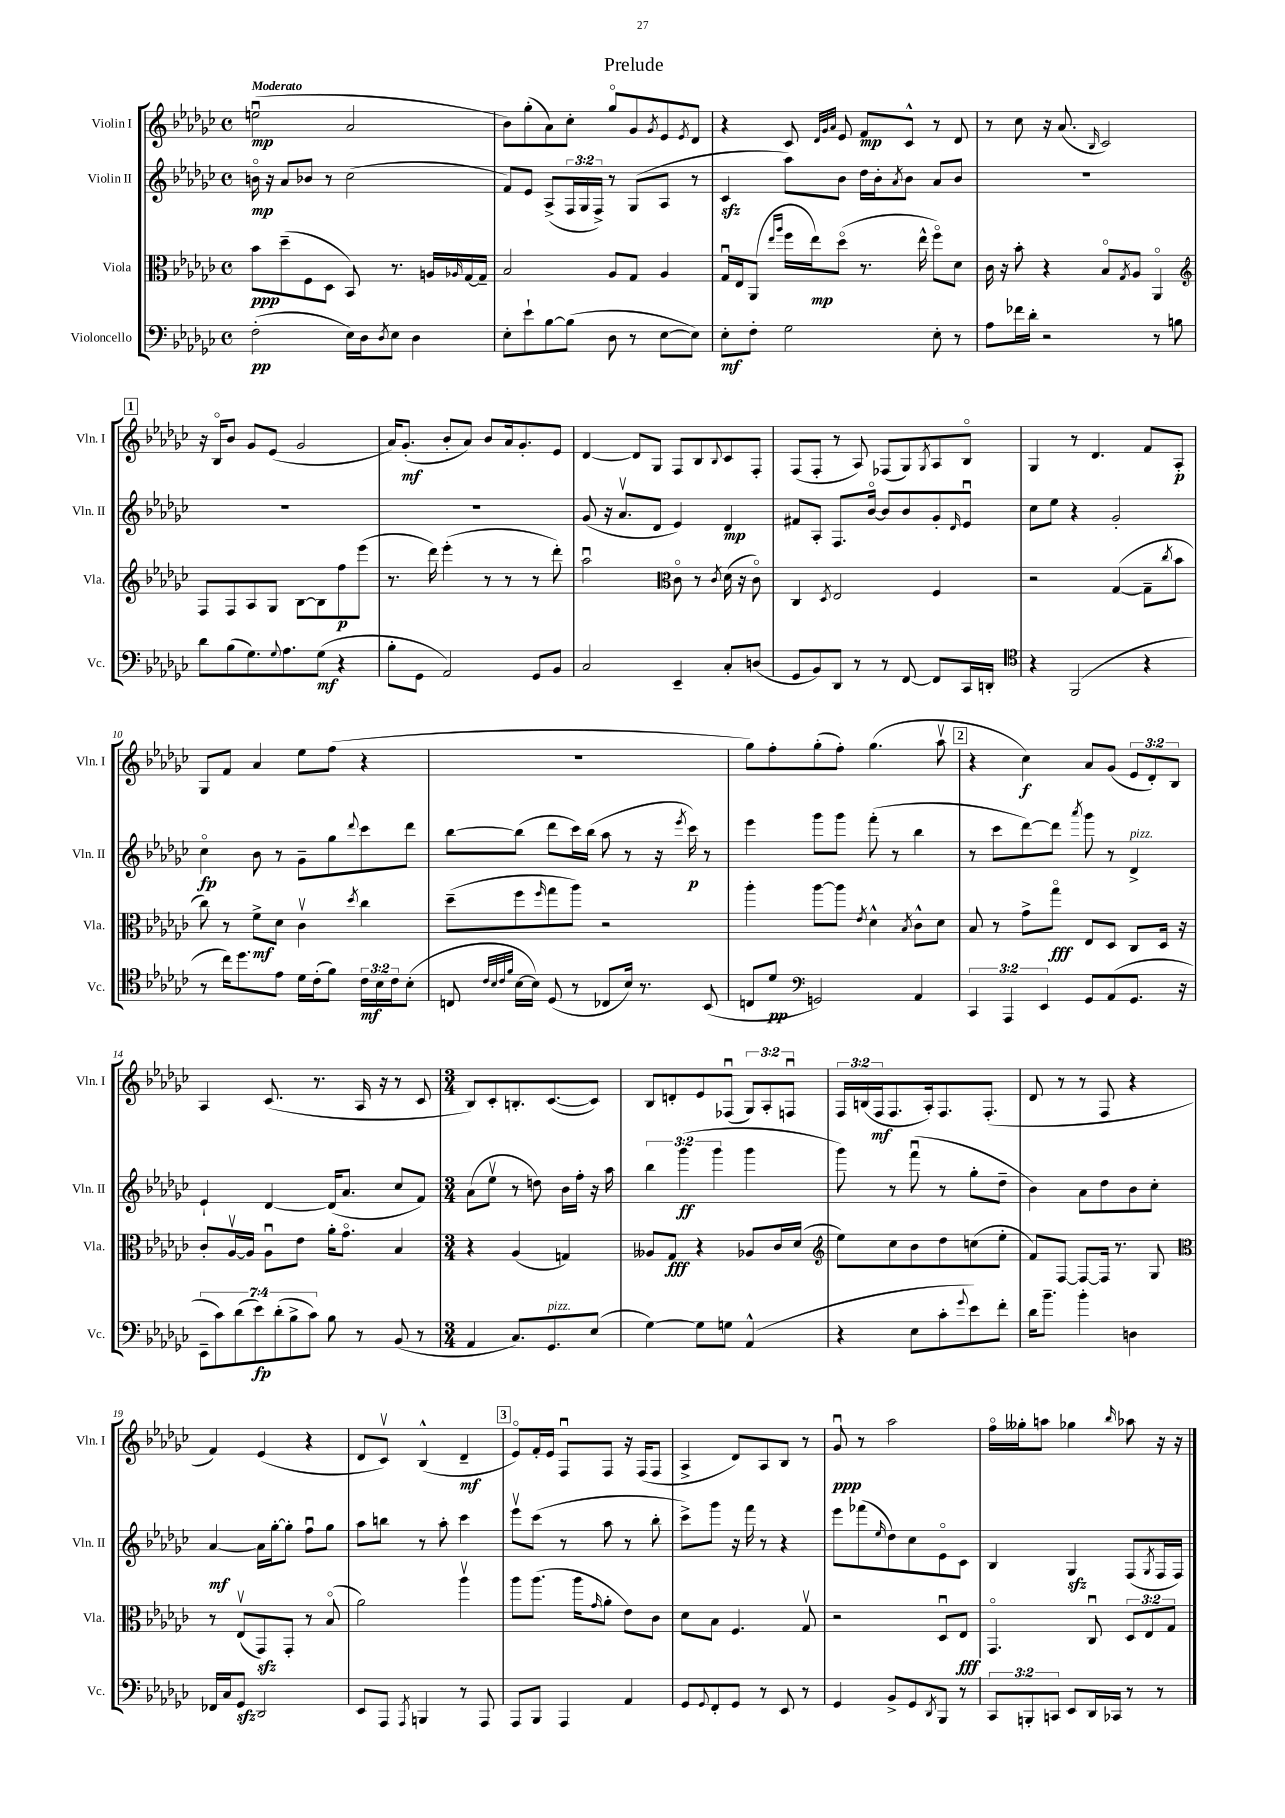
\header { title = "Prelude" }
<<
\new StaffGroup <<
\new Staff = "s0" \with { instrumentName = "Violin I" shortInstrumentName = "Vln. I" } {
    \clef treble \key ges \major \defaultTimeSignature \time 4/4 \override Staff.TupletNumber.text = #tuplet-number::calc-fraction-text \tempo "Moderato"
    e''2\downbow\mp( aes'2 |
    bes'8) ges''8-.( aes'8) ces''8-. ges''8\flageolet ges'8 \acciaccatura { ges'8 } ees'8 \acciaccatura { ees'8 } des'8 |
    r4 ces'8 \grace { des'32 ges'32 aes'32 } ees'8 f'8\mp ces'8-^ r8 des'8 |
    r8 ces''8 r16 aes'8.( \grace { bes16 } ces'2) |
    \mark \markup { \box "1" } r16 bes16\flageolet bes'8 ges'8 ees'8( ges'2 |
    aes'16) ges'8.-.\mf( bes'8-. aes'8) bes'8 aes'16 ges'8.-. ees'8 |
    des'4~ des'8 ges8 f8 bes8 \appoggiatura { bes8 } ces'8 f8-. |
    f8( f8-. r8 aes8) fes8( ges8) \acciaccatura { ges8 } aes8 bes8\flageolet |
    ges4 r8 des'4. f'8 aes8-.\p |
    ges8 f'8 aes'4 ees''8 f''8( r4 |
    R1 |
    ges''8) f''8-. ges''8-.( f''8-.) ges''4.( aes''8\upbow |
    \mark \markup { \box "2" } r4 ces''4\f) aes'8 ges'8( \tuplet 3/2 { ees'8 des'8-.) bes8 } |
    aes4 ces'8.( r8. aes16 r16 r8 ces'8 |
    \numericTimeSignature \time 3/4 bes8) ces'8-. b8.-. ces'8.~( ces'8) |
    bes8 d'8-. ees'8 fes8\downbow( \tuplet 3/2 { ges8) aes8-. f8\downbow } |
    \tuplet 3/2 { f16 b16( f16\mf } f8. aes16-.) f8. f8.-.( |
    des'8 r8 r8 f8 r4 |
    f'4) ees'4( r4 |
    des'8 ces'8\upbow) bes4-^( des'4--\mf |
    \mark \markup { \box "3" } ees'8\flageolet) f'16-. ees'16 f8\downbow f8 r16 f16( f8 |
    aes4-> des'8) aes8 bes8 r8 |
    ges'8\downbow\ppp r8 aes''2 |
    f''16\flageolet geses''16-. a''8 ges''4 \grace { bes''16 } aes''8 r16 r16 \bar "|." |
}
\new Staff = "s1" \with { instrumentName = "Violin II" shortInstrumentName = "Vln. II" } {
    \clef treble \key ges \major \defaultTimeSignature \time 4/4 \override Staff.TupletNumber.text = #tuplet-number::calc-fraction-text
    b'16\flageolet\mp r16 aes'8 bes'8 r8 ces''2( |
    f'8) ees'8 aes8->( \tuplet 3/2 { f16 ges16 f16->) } r8 ges8( aes8 r8 |
    ces'4\sfz aes''8) bes'8 des''16 bes'16-. \acciaccatura { aes'8 } bes'8 aes'8 bes'8 |
    R1 |
    \mark \markup { \box "1" } R1 |
    R1 |
    ges'8( r16 aes'8.\upbow des'8 ees'4) des'4\mp |
    fis'8 aes8-. f8. bes'16~\flageolet bes'8 bes'8 ges'8-. \grace { des'16 } ees'8\downbow |
    ces''8 ees''8 r4 ges'2-. |
    ces''4\flageolet\fp bes'8 r8 ges'8-- ges''8 \appoggiatura { des'''8 } ces'''8 des'''8 |
    bes''8~ bes''8( des'''8 ces'''16) bes''16( aes''8 r8 r16 \acciaccatura { ees'''8 } ces'''16\p) r8 |
    ees'''4 ges'''8 ges'''8 f'''8-.( r8 bes''4 |
    \mark \markup { \box "2" } r8 ces'''8 des'''8~) des'''8 \acciaccatura { aes'''8 } ges'''8 r8 des'4->^\markup { \italic "pizz." } |
    ees'4-! des'4~ des'16( aes'8. ces''8 f'8) |
    \numericTimeSignature \time 3/4 aes'8( ees''8\upbow r8 d''8) bes'16 f''16-. r16 aes''16 |
    \tuplet 3/2 { bes''4 ges'''4\ff( ges'''4 } ges'''4 |
    ges'''8) r8 f'''8\downbow( r8 ges''8-. des''8-- |
    bes'4) aes'8 des''8 bes'8 ces''8-. |
    aes'4~\mf aes'16 ges''16~-. ges''8-. f''8\downbow ges''8 |
    aes''8 b''8 r8 aes''8-. ces'''4 |
    \mark \markup { \box "3" } ees'''8\upbow ces'''8( r8 aes''8 r8 bes''8-. |
    ces'''8->) ges'''8 r16 f'''16 r8 r4 |
    ees'''8 fes'''8( \grace { ees''16 } des''8) ces''8 ees'8\flageolet ces'8 |
    bes4 ges4\sfz f8( \acciaccatura { ges8 } f16 f16) \bar "|." |
}
\new Staff = "s2" \with { instrumentName = "Viola" shortInstrumentName = "Vla." } {
    \clef alto \key ges \major \defaultTimeSignature \time 4/4 \override Staff.TupletNumber.text = #tuplet-number::calc-fraction-text
    bes'8\ppp des''8--( f8 des8 bes,8) r8. a16 \grace { aes16 } ges16~ ges16-- |
    bes2 aes8 ges8 aes4 |
    ges16\downbow ees16 aes,8( \grace { ees''16 aes''16 } f''16 ees''16\mp) des''8\flageolet( r8. ees''16-^ f''8\flageolet) des'8 |
    ces'16 r16 bes'8-. r4 bes8\flageolet \acciaccatura { ges8 } aes8 aes,4\flageolet |
    \mark \markup { \box "1" } \clef treble f8 f8 aes8 ges8 bes8~ bes8 f''8\p ees'''8( |
    r8. des'''16) ees'''4-.( r8 r8 r8 des'''8-.) |
    aes''2\downbow \clef alto ces'8\flageolet r8 \acciaccatura { ces'8 } des'16( r16 ces'8\flageolet) |
    ces4 \acciaccatura { des8 } ees2 f4 |
    r2 ges4~( ges8-- \acciaccatura { ces''8 } bes'8 |
    ces''8) r8 f'8->\mf des'8 ces'4\upbow \acciaccatura { des''8 } ces''4 |
    des''8--( f''8 \grace { f''16 } ges''8 aes''8) r2 |
    aes''4-. aes''8~ aes''8 \acciaccatura { ees'8 } des'4-^ \acciaccatura { bes8 } ces'8-^ des'8 |
    \mark \markup { \box "2" } bes8 r8 ges'8-> ges''8\flageolet\fff ees8 des8 ces8 des16 r16 |
    ces'8-. aes16~\upbow aes16 aes8\downbow ees'8 aes'16-. ges'8.\flageolet bes4 |
    \numericTimeSignature \time 3/4 r4 aes4( g4) |
    aeses8 ges8\fff r4 aes8 ces'16 des'16( |
    \clef treble ees''8) ces''8 bes'8 des''8 c''8( ees''8-. |
    f'8) f8~ f8~ f16 r8. ges8 |
    \clef alto r8 ees8\upbow( ges,8\sfz) ges,8-. r8 bes8\flageolet( |
    aes'2) aes''4\upbow |
    \mark \markup { \box "3" } aes''8 aes''8.( aes''16 \grace { ges'16 } aes'8-. ees'8) ces'8 |
    des'8 bes8 f4. ges8\upbow |
    r2 des8\downbow ees8\fff |
    ges,4.\flageolet ces8\downbow \tuplet 3/2 { des8 ees8 ges8 } \bar "|." |
}
\new Staff = "s3" \with { instrumentName = "Violoncello" shortInstrumentName = "Vc." } {
    \clef bass \key ges \major \defaultTimeSignature \time 4/4 \override Staff.TupletNumber.text = #tuplet-number::calc-fraction-text
    f2-.\pp( ees16) des16 \acciaccatura { des8 } ees8 des4 |
    ees8-. ees'8-! bes8~ bes8( des8 r8 ees8~ ees8) |
    ees8-.\mf f8-. ges2 ees8-. r8 |
    aes8 fes'16 des'16-. r2 r8 b8 |
    \mark \markup { \box "1" } des'8 bes8( ges8.) \appoggiatura { ges8 } aes8. ges8\mf( r4 |
    bes8-. ges,8 aes,2) ges,8 bes,8 |
    ces2 ees,4-- ces8-. d8( |
    ges,8 bes,8) des,8 r8 r8 f,8~ f,8 ces,16 d,16-. |
    \clef tenor r4 f,2( r4 |
    r8 ces''16) des''8. ees'8 des'16 ces'16-.( f'8) \tuplet 3/2 { ces'16\mf bes16 ces'16 } bes8-.( |
    c8 \grace { ces'32 bes32 ces'32 f'32 } bes16~ bes16) des8( r8 ces8 bes16) r8. bes,8( |
    c8 des'8\pp \clef bass g,2) aes,4 |
    \mark \markup { \box "2" } \tuplet 3/2 { ces,4 aes,,4 ees,4 } ges,8 aes,8( ges,8. r16 |
    \tuplet 7/4 { ees,8-- ces'8) des'8( ees'8\fp) des'8-.( bes8-> ces'8) } bes8 r8 bes,8( r8 |
    \numericTimeSignature \time 3/4 aes,4 ces8.) ges,8.^\markup { \italic "pizz." } ees8( |
    ges4~) ges8 g8 aes,4-^( |
    r4 ees8 ces'8-. \appoggiatura { ges'8 } ees'8) f'8-. |
    des'16 bes'8.-- bes'4-. d4 |
    fes,16 ces16 ges,8\sfz des,2 |
    ees,8 aes,,8 \acciaccatura { aes,,8 } b,,4 r8 aes,,8 |
    \mark \markup { \box "3" } aes,,8 bes,,8 aes,,4 aes,4 |
    ges,8 \appoggiatura { ges,8 } f,8-. ges,8 r8 ees,8 r8 |
    ges,4 bes,8-> ges,8 \acciaccatura { des,8 } bes,,8 r8 |
    \tuplet 3/2 { ces,8 b,,8-. c,8 } ees,8 des,16 ces,16 r8 r8 \bar "|." |
}
>>
>>
